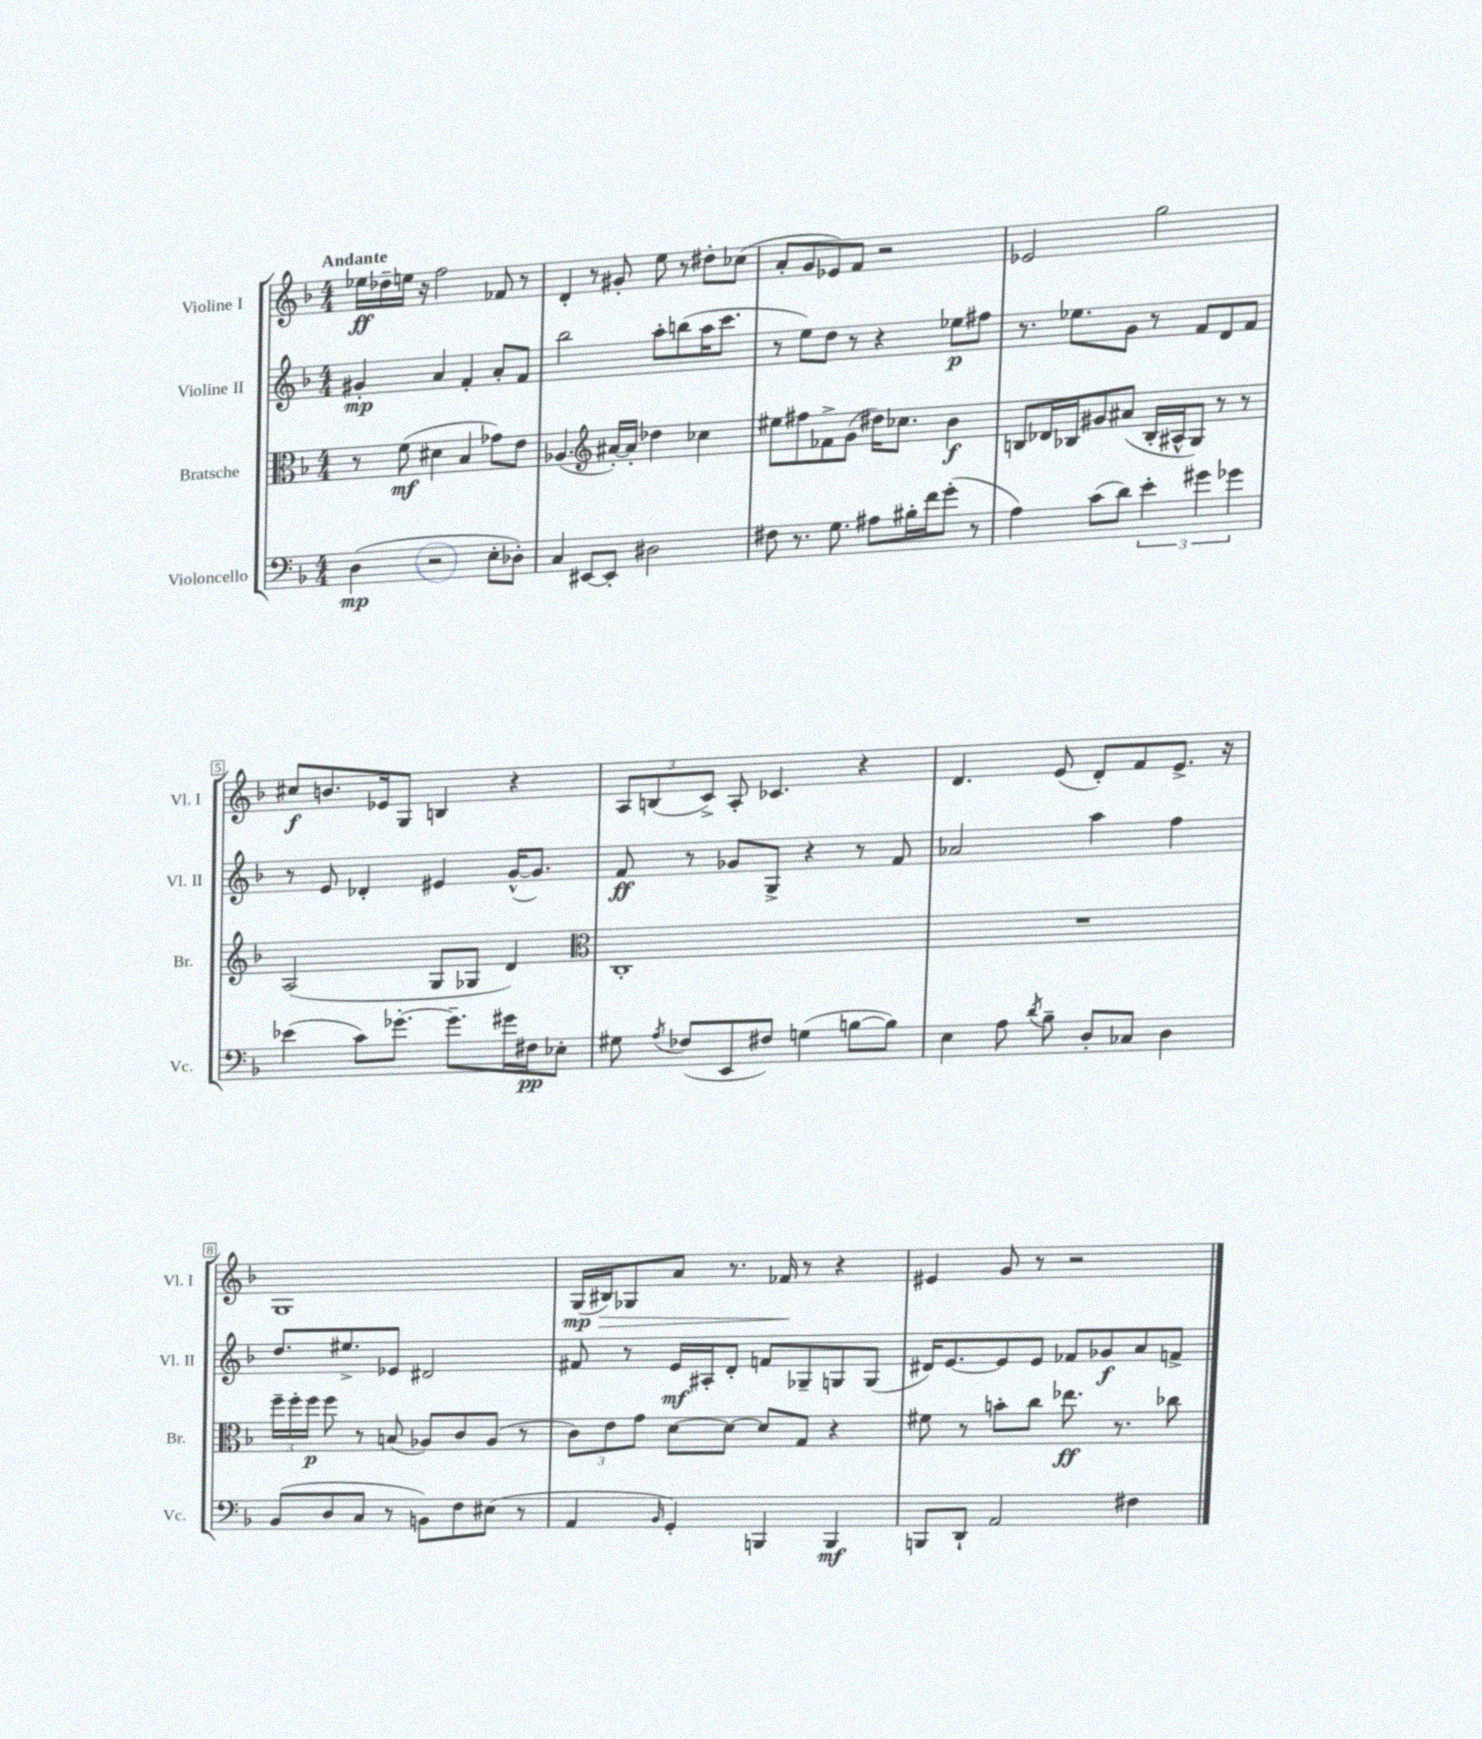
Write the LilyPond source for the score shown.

<<
\new StaffGroup <<
\new Staff = "s0" \with { instrumentName = "Violine I" shortInstrumentName = "Vl. I" } {
    \clef treble \key f \major \numericTimeSignature \time 4/4 \tempo "Andante"
    \autoBeamOff ees''16[\ff des''16-- e''16] r16 f''2 fes'8 r8 |
    d'4-. r8 gis'8-. e''8 r8 dis''8[-. ces''8]( |
    a'8[-. g'8 ees'8) f'8] r2 |
    ees'2 g''2 |
    cis''8[\f b'8. ees'16 g8] b4 r4 |
    \tuplet 3/2 { a8[ b8( c'8]->) } a8-. ces'4. r4 |
    d'4. e'8( d'8[-.) f'8 e'8.]-> r16 |
    g1 |
    g16[\mp\>( bis16) ges8 a'8] r8. fes'16\! r8 r4 |
    eis'4 g'8 r8 r2 \bar "|." |
}
\new Staff = "s1" \with { instrumentName = "Violine II" shortInstrumentName = "Vl. II" } {
    \clef treble \key f \major \numericTimeSignature \time 4/4
    \autoBeamOff gis'4-.\mp a'4 f'4-. a'8[-. f'8] |
    bes''2 a''8[-. b''8( a''16 c'''8.] |
    r8 e''8[) d''8] r8 r4 ees''8[\p fis''8] |
    r8. ees''8.[ g'8] r8 f'8[ d'8 f'8] |
    r8 e'8 des'4-. eis'4 g'16[~-^( g'8.]) |
    f'8\ff r8 ges'8[ g8]-> r4 r8 f'8 |
    aes'2 a''4 f''4 |
    d''8.[ eis''8.-> ees'8] dis'2 |
    fis'8 r8 e'16[\mf ais16-. d'8]-. f'8[ ges8-- g8 g8]( |
    dis'16[) e'8.~ e'8 e'8] fes'8[ ges'8\f a'8 f'8]-> \bar "|." |
}
\new Staff = "s2" \with { instrumentName = "Bratsche" shortInstrumentName = "Br." } {
    \clef alto \key f \major \numericTimeSignature \time 4/4
    \autoBeamOff r8 f'8\mf( dis'4 bes4 ges'8[) e'8] |
    aes4.( \clef treble ais'16[~-.) ais'16]-. des''4 ces''4 |
    eis''8[ fis''8 fes'8-> g'8]( dis''16[) ces''8.] bes'4\f |
    b8[ des'16 bes16 gis'8 ais'8]( bes16[-. ais16-^ g8]) r8 r8 |
    a2( g8[ ges8] d'4) |
    \clef alto c1-. |
    R1 |
    \tuplet 3/2 { f''16[-- f''16-. f''16]\p } f''8 r8 b8( aes8[) c'8 aes8]( r8 |
    \tuplet 3/2 { c'8[) e'8 g'8] } d'8[~ d'8]~ d'8[ g8] r4 |
    fis'8 r8 b'8[-. c''8] ees''8.\ff r8. ces''8 \bar "|." |
}
\new Staff = "s3" \with { instrumentName = "Violoncello" shortInstrumentName = "Vc." } {
    \clef bass \key f \major \numericTimeSignature \time 4/4
    \autoBeamOff d4\mp( r2 e8[-. des8]-.) |
    c4 eis,8[~ eis,8]-. dis2 |
    fis8 r8. g8. ais8[ bis16-. f'16 g'8]-.( r8 |
    a4) c'8[( d'8]) \tuplet 3/2 { e'4-. gis'4 ges'4 } |
    ees'4( c'8[) ges'8.]~-. ges'8.[-- gis'16 fis16\pp ees8]-. |
    gis8 \acciaccatura { a8 } fes8[( e,8 fis8]) g4( b8[~ b8]) |
    e4 a8 \acciaccatura { d'8 } bes8-- d8[-. ces8] d4 |
    bes,8[( d8 c8] r8 b,8[) f8 eis8]( r8 |
    a,4 \grace { bes,16 } g,4-.) b,,4 b,,4\mf |
    b,,8[ d,8]-! a,2 fis4 \bar "|." |
}
>>
>>
\layout { \context { \Score \override BarNumber.stencil = #(make-stencil-boxer 0.1 0.3 ly:text-interface::print) } }
